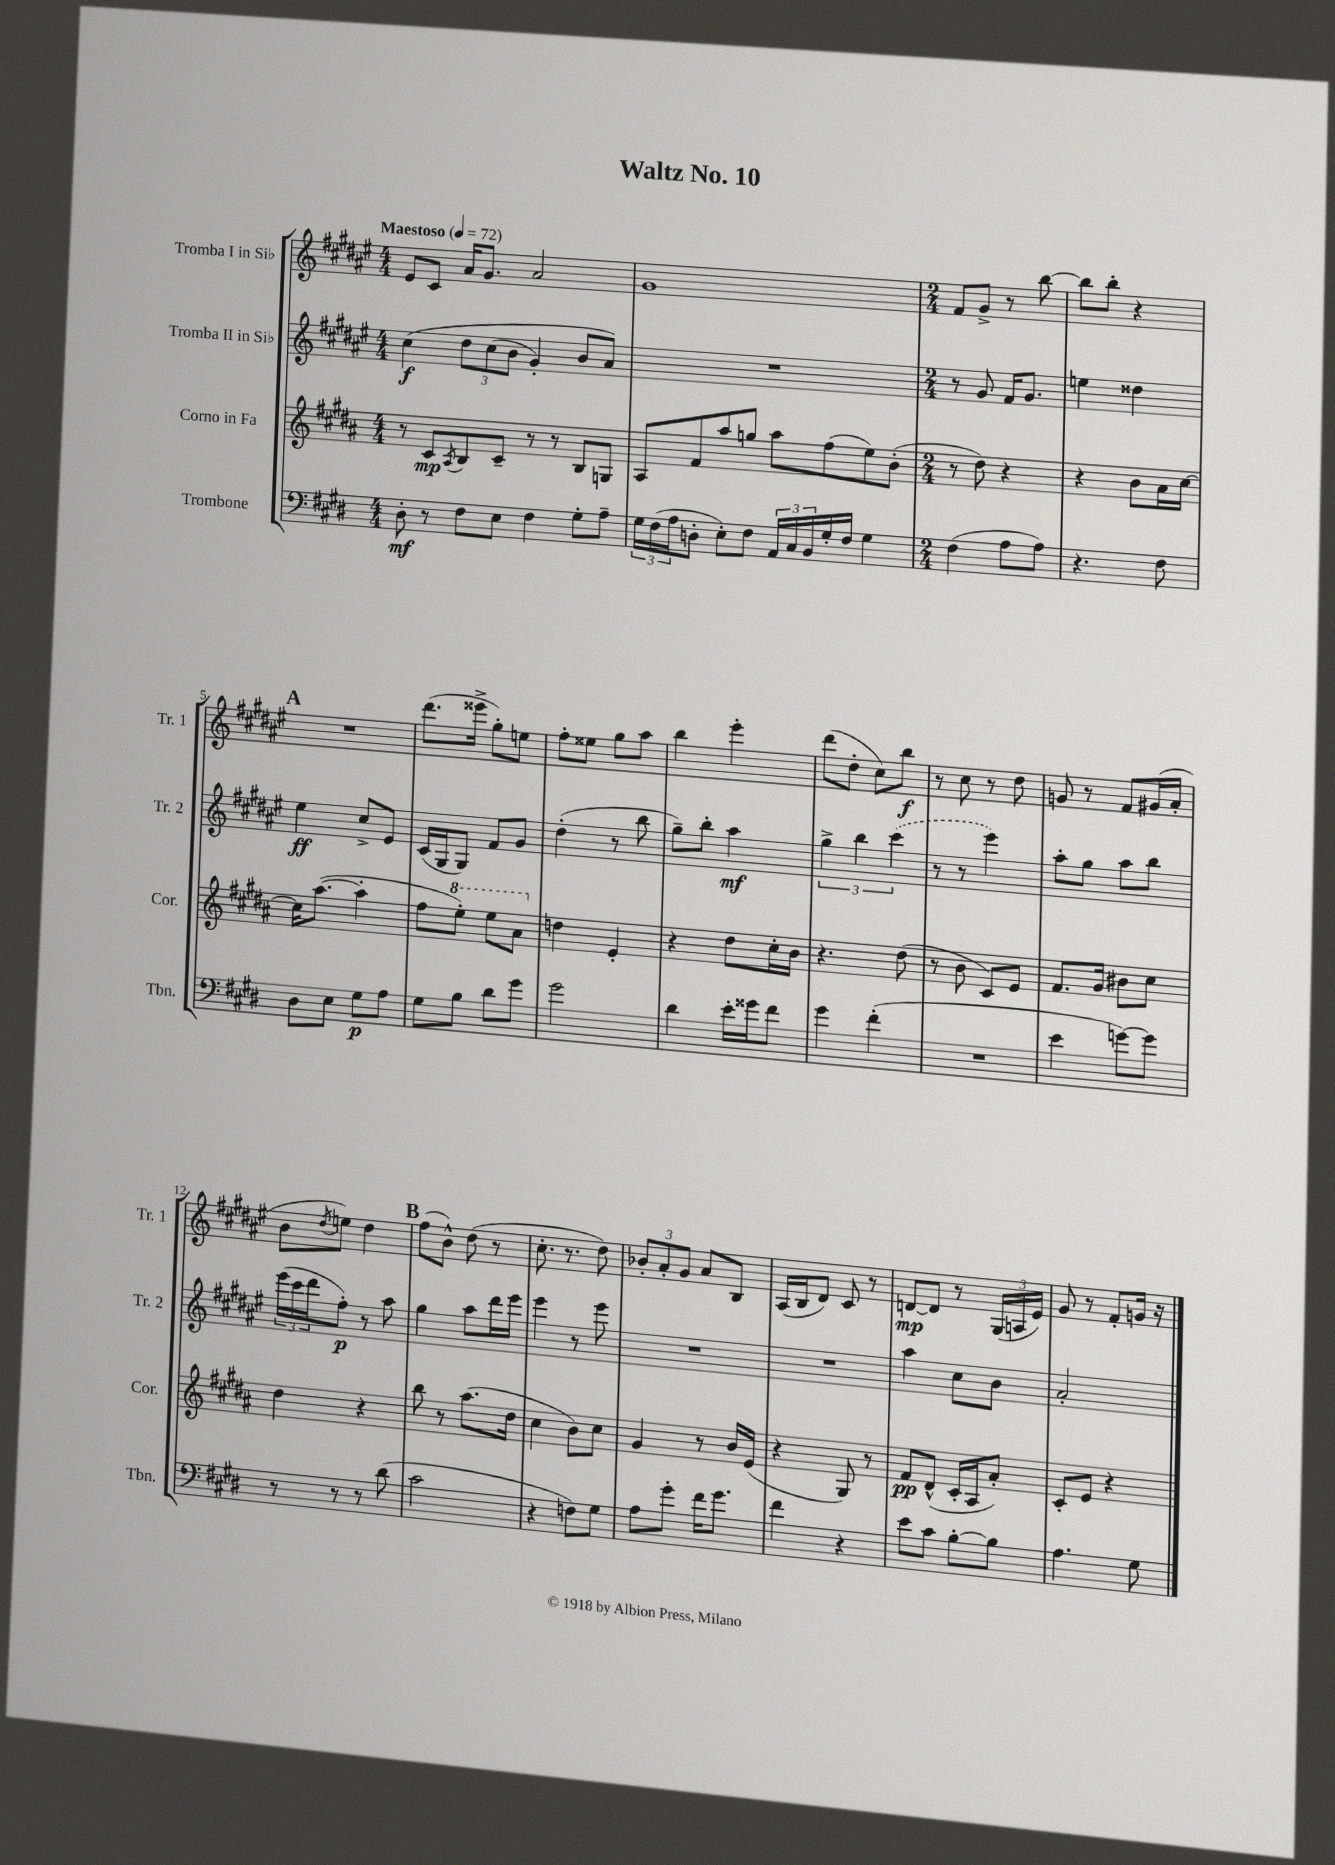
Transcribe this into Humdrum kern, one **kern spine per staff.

**kern	**dynam	**kern	**dynam	**kern	**dynam	**kern	**dynam
*part4	*part4	*part3	*part3	*part2	*part2	*part1	*part1
*staff4	*staff4	*staff3	*staff3	*staff2	*staff2	*staff1	*staff1
*I"Trombone	*	*I"Corno in Fa	*	*I"Tromba II in Si♭	*	*I"Tromba I in Si♭	*
*I'Tbn.	*	*I'Cor.	*	*I'Tr. 2	*	*I'Tr. 1	*
*clefF4	*	*clefG2	*	*clefG2	*	*clefG2	*
*k[f#c#g#d#]	*	*k[f#c#g#d#a#]	*	*k[f#c#g#d#a#e#]	*	*k[f#c#g#d#a#e#]	*
*M4/4	*	*M4/4	*	*M4/4	*	*M4/4	*
*MM72	*	*MM72	*	*MM72	*	*MM72	*
=1	=1	=1	=1	=1	=1	=1	=1
!	!	!	!	!	!	!LO:TX:a:B:t=Maestoso	!
8D#'\	mf	8r	.	(4cc#\	f	8e#/L	.
8r	.	8c#/L	mp	.	.	8c#/J	.
.	.	8qA#/	.	.	.	.	.
8F#\L	.	8B/	.	12dd#\L	.	16a#/KL	.
.	.	.	.	.	.	8.g#/J	.
.	.	.	.	(12cc#\	.	.	.
8E\J	.	8c#~/J	.	.	.	.	.
.	.	.	.	12b\J	.	.	.
4F#\	.	8r	.	4g#'/)	.	2a#/	.
.	.	8r	.	.	.	.	.
8G#'\L	.	8B/L	.	8b/L	.	.	.
8A~\J	.	8Gn/J	.	8a#/J)	.	.	.
=2	=2	=2	=2	=2	=2	=2	=2
24G#\LL	.	8A#/L	.	1r	.	1g#	.
(24F#\	.	.	.	.	.	.	.
24A\J	.	.	.	.	.	.	.
8Dn'\J	.	8f#/	.	.	.	.	.
8E'\L)	.	8aa#/	.	.	.	.	.
8F#\J	.	8ggn/J	.	.	.	.	.
24AA/LL	.	8aa#\L	.	.	.	.	.
24C#/	.	.	.	.	.	.	.
24BB/	.	.	.	.	.	.	.
16G#'/	.	(8ff#\	.	.	.	.	.
16F#/JJ	.	.	.	.	.	.	.
4G#\	.	8ee\)	.	.	.	.	.
.	.	(8b'\J	.	.	.	.	.
=3	=3	=3	=3	=3	=3	=3	=3
*M2/4	*	*M2/4	*	*M2/4	*	*M2/4	*
(4F#\	.	8r	.	8r	.	8f#/L	.
.	.	8dd#\)	.	8g#/	.	8g#^/J	.
8A\L	.	4r	.	16f#/KL	.	8r	.
.	.	.	.	8.g#/J	.	.	.
8A\J)	.	.	.	.	.	[8bb\	.
=4	=4	=4	=4	=4	=4	=4	=4
4.r	.	4r	.	4een\	.	8bb\L]	.
.	.	.	.	.	.	8bb'\J	.
.	.	8b\L	.	4dd##X\	.	4r	.
8F#\	.	16a#\L	.	.	.	.	.
.	.	[16cc#\JJ	.	.	.	.	.
!!LO:LB:g=z
!!LO:REH:place=s1:t=A
=5	=5	=5	=5	=5	=5	=5	=5
8D#\L	.	16cc#\KL]	.	4ee#\	ff	2r	.
.	.	([8.aa#\J	.	.	.	.	.
8E\J	.	.	.	.	.	.	.
8G#\L	p	4aa#'\]	.	8cc#^/L	.	.	.
8A\J	.	.	.	8e#/J	.	.	.
=6	=6	=6	=6	=6	=6	=6	=6
8G#\L	.	8ff#\L	.	(16c#/LL	.	(8.ddd#\L	.
.	.	.	.	16G#/J	.	.	.
*	*	*8va	*	*	*	*	*
8B\J	.	8eee'\J)	.	8G#/J)	.	.	.
.	.	.	.	.	.	16eee##X^\Jk	.
8d#\L	.	8eee\L	.	8f#/L	.	8gg#'\L)	.
8g#\J	.	8aa#\J	.	8g#/J	.	8een\J	.
=7	=7	=7	=7	=7	=7	=7	=7
*	*	*X8va	*	*	*	*	*
2g#\	.	4ddn\	.	(4dd#'\	.	8ff#'\L	.
.	.	.	.	.	.	8ee##X\J	.
.	.	4e'/	.	8r	.	8gg#\L	.
.	.	.	.	8bb\	.	8aa#\J	.
=8	=8	=8	=8	=8	=8	=8	=8
4d#\	.	4r	.	8gg#~\L)	.	4bb\	.
.	.	.	.	8bb'\J	.	.	.
16e'\LL	.	8dd#\L	.	4aa#\	mf	4eee#'\	.
16g##X\J	.	.	.	.	.	.	.
8f#\J	.	16cc#'\L	.	.	.	.	.
.	.	16b\JJ	.	.	.	.	.
=9	=9	=9	=9	=9	=9	=9	=9
4g#\	.	4.r	.	6gg#^\	.	(8ddd#\L	.
.	.	.	.	.	.	8dd#'\J	.
.	.	.	.	6bb\	.	.	.
(4f#'\	.	.	.	.	.	8cc#\L)	.
.	.	.	.	(6ccc#\	.	.	.
.	.	(8dd#\	.	.	.	8bb\J	f
=10	=10	=10	=10	=10	=10	=10	=10
2r	.	8r	.	8r	.	8r	.
.	.	8b\	.	8r	.	8cc#\	.
.	.	8c#/L)	.	4eee#\)	.	8r	.
.	.	8e/J	.	.	.	8dd#\	.
=11	=11	=11	=11	=11	=11	=11	=11
4e\	.	8.f#/L	.	8aa#'\L	.	8gn/	.
.	.	.	.	8gg#\J	.	8r	.
.	.	16g#/Jk	.	.	.	.	.
[8gn\L)	.	8b#X\L	.	8aa#\L	.	8f#/L	.
8g\J]	.	8cc#\J	.	8bb\J	.	(16g#X/L	.
.	.	.	.	.	.	16a#'/JJ	.
!!LO:LB:g=z
=12	=12	=12	=12	=12	=12	=12	=12
8r	.	4dd#\	.	(24eee#\LL	.	8b\L	.
.	.	.	.	24ccc#\	.	.	.
.	.	.	.	24ddd#\J	.	.	.
.	.	.	.	.	.	8qdd#/	.
8r	.	.	.	8ff#'\J)	p	8een\J)	.
8r	.	4r	.	8r	.	4dd#\	.
(8d#\	.	.	.	8aa#\	.	.	.
!!LO:REH:place=s1:t=B
=13	=13	=13	=13	=13	=13	=13	=13
2c#\	.	8bb\	.	4gg#\	.	(8ff#\L	.
.	.	8r	.	.	.	8b^^\J)	.
.	.	(8.aa#\L	.	8aa#\L	.	(8dd#\	.
.	.	.	.	16ddd#\L	.	8r	.
.	.	16dd#\Jk	.	16eee#\JJ	.	.	.
=14	=14	=14	=14	=14	=14	=14	=14
4r	.	4cc#\	.	4eee#\	.	8.cc#'\	.
.	.	.	.	.	.	8.r	.
8Fn\L)	.	8b\L)	.	8r	.	.	.
8G#\J	.	8cc#\J	.	8eee#\	.	8dd#\)	.
=15	=15	=15	=15	=15	=15	=15	=15
8A\L	.	4g#/	.	2r	.	12b-X'/L	.
.	.	.	.	.	.	12a#'/	.
8g#'\J	.	.	.	.	.	.	.
.	.	.	.	.	.	12g#/J	.
16f#\KL	.	8r	.	.	.	8a#/L	.
8.g#\J	.	.	.	.	.	.	.
.	.	16b/LL	.	.	.	8B/J	.
.	.	(16e/JJ	.	.	.	.	.
=16	=16	=16	=16	=16	=16	=16	=16
4f#\	.	4r	.	2r	.	(16A#/LL	.
.	.	.	.	.	.	16B/J	.
.	.	.	.	.	.	8d#/J)	.
4r	.	8G#/)	.	.	.	8c#/	.
.	.	8r	.	.	.	8r	.
=17	=17	=17	=17	=17	=17	=17	=17
8e\L	.	8f#/L	pp	4aa#\	.	[8dn/L	mp
8c#\J	.	(8d#^^/J	.	.	.	8d/J]	.
[8B'\L	.	16c#'/LL	.	8cc#\L	.	8r	.
.	.	16A#/J	.	.	.	.	.
8B\J]	.	8a#'/J)	.	8b\J	.	(24G#/LL	.
.	.	.	.	.	.	24An/	.
.	.	.	.	.	.	24e#/JJ)	.
=18	=18	=18	=18	=18	=18	=18	=18
4.A\	.	8c#'/L	.	2a#'/	.	8g#/	.
.	.	8e/J	.	.	.	8r	.
.	.	4r	.	.	.	8f#'/L	.
8G#\	.	.	.	.	.	16gn/Jk	.
.	.	.	.	.	.	16r	.
==	==	==	==	==	==	==	==
*-	*-	*-	*-	*-	*-	*-	*-
